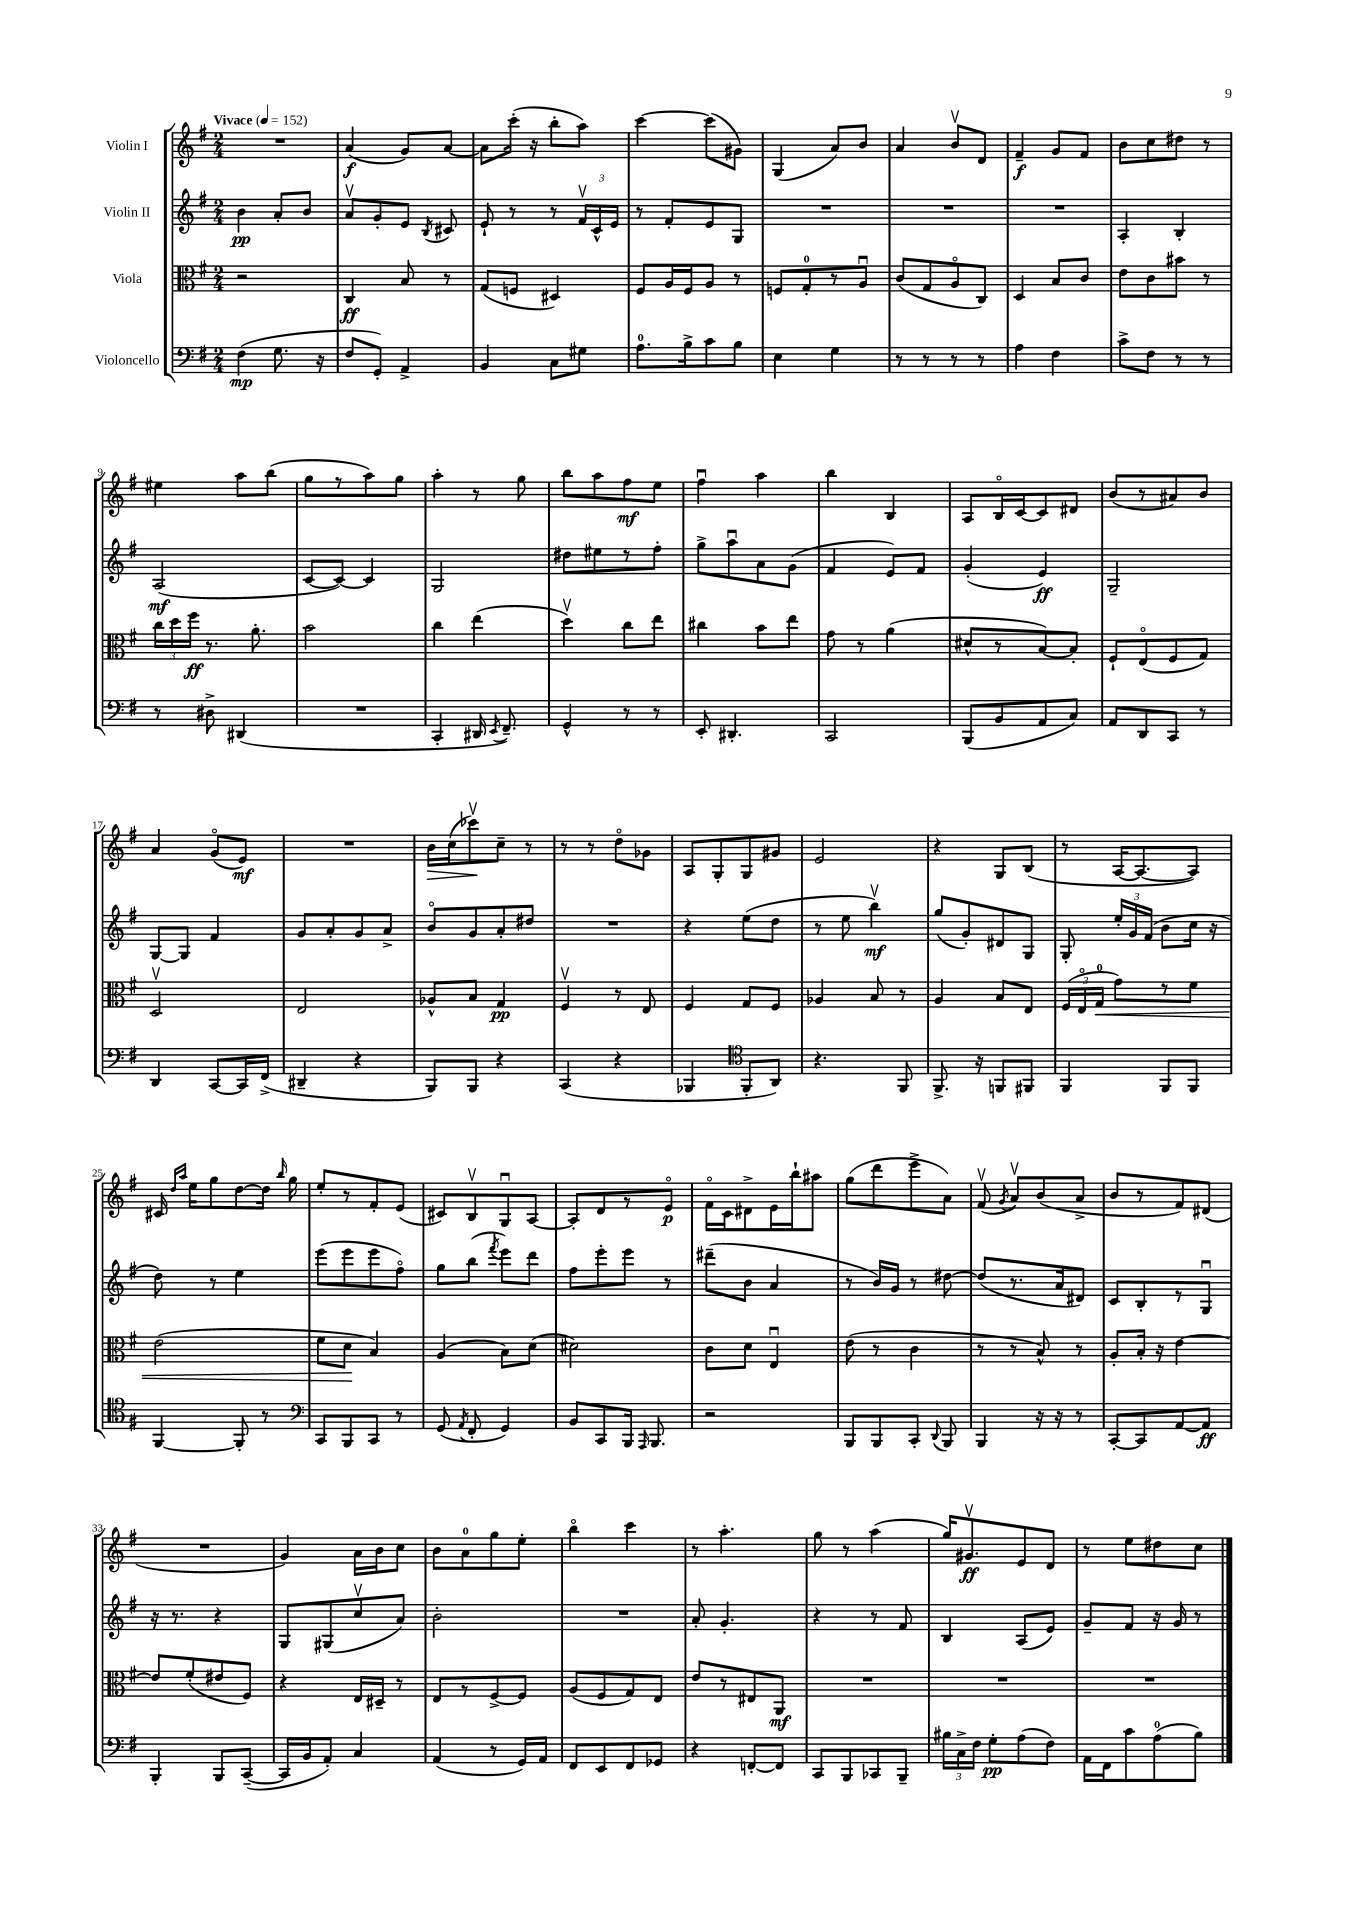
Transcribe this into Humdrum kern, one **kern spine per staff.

**kern	**dynam	**kern	**dynam	**kern	**dynam	**kern	**dynam
*part4	*part4	*part3	*part3	*part2	*part2	*part1	*part1
*staff4	*staff4	*staff3	*staff3	*staff2	*staff2	*staff1	*staff1
*I"Violoncello	*	*I"Viola	*	*I"Violin II	*	*I"Violin I	*
*clefF4	*	*clefC3	*	*clefG2	*	*clefG2	*
*k[f#]	*	*k[f#]	*	*k[f#]	*	*k[f#]	*
*M2/4	*	*M2/4	*	*M2/4	*	*M2/4	*
*MM152	*	*MM152	*	*MM152	*	*MM152	*
=1	=1	=1	=1	=1	=1	=1	=1
!	!	!	!	!	!	!LO:TX:a:B:t=Vivace	!
(4F#\	mp	2r	.	4b\	pp	2r	.
8.G\	.	.	.	8a'/L	.	.	.
.	.	.	.	8b/J	.	.	.
16r	.	.	.	.	.	.	.
=2	=2	=2	=2	=2	=2	=2	=2
8F#/L	.	4C/	ff	8av/L	.	(4a/	f
8GG'/J)	.	.	.	8g'/	.	.	.
4AA^/	.	8B/	.	8e/J	.	8g/L)	.
.	.	.	.	8qB/	.	.	.
.	.	8r	.	8c#X/	.	[8a/J	.
=3	=3	=3	=3	=3	=3	=3	=3
4BB/	.	(8G/L	.	8e`/	.	8a\L]	.
.	.	8Fn/J	.	8r	.	(16ccc'\Jk	.
.	.	.	.	.	.	16r	.
8C\L	.	4D#X/)	.	8r	.	8bb'\L	.
8G#X\J	.	.	.	24f#v/LL	.	8aa\J)	.
.	.	.	.	24c^^/	.	.	.
.	.	.	.	24e/JJ	.	.	.
=4	=4	=4	=4	=4	=4	=4	=4
8.A\L	.	8F#/L	.	8r	.	[4ccc\	.
.	.	16A/L	.	8f#'/L	.	.	.
16B^\k	.	16F#/J	.	.	.	.	.
8c\	.	8A/J	.	8e/	.	(8ccc\L]	.
8B\J	.	8r	.	8G/J	.	8g#X\J)	.
=5	=5	=5	=5	=5	=5	=5	=5
4E\	.	8Fn/L	.	2r	.	(4G/	.
.	.	8G'/	.	.	.	.	.
4G\	.	8r	.	.	.	8a/L)	.
.	.	8Au/J	.	.	.	8b/J	.
=6	=6	=6	=6	=6	=6	=6	=6
8r	.	(8c/L	.	2r	.	4a/	.
8r	.	8G/	.	.	.	.	.
8r	.	8A/	.	.	.	8bv/L	.
8r	.	8C/J)	.	.	.	8d/J	.
=7	=7	=7	=7	=7	=7	=7	=7
4A\	.	4D/	.	2r	.	4f#~/	f
4F#\	.	8B/L	.	.	.	8g/L	.
.	.	8c/J	.	.	.	8f#/J	.
=8	=8	=8	=8	=8	=8	=8	=8
8c^\L	.	8e\L	.	4A'/	.	8b\L	.
8F#\J	.	8c\	.	.	.	8cc\	.
8r	.	8b#X\J	.	4B'/	.	8dd#X\J	.
8r	.	8r	.	.	.	8r	.
!!LO:LB:g=z
=9	=9	=9	=9	=9	=9	=9	=9
8r	.	24cc\LL	.	(2A/	mf	4ee#X\	.
.	.	24dd\	.	.	.	.	.
.	.	24ff#\JJ	ff	.	.	.	.
8D#X^\	.	8.r	.	.	.	.	.
(4DD#X/	.	.	.	.	.	8aa\L	.
.	.	8.a'\	.	.	.	.	.
.	.	.	.	.	.	(8bb\J	.
=10	=10	=10	=10	=10	=10	=10	=10
2r	.	2b\	.	[8c/L	.	8gg\L	.
.	.	.	.	8c/J_)	.	8r	.
.	.	.	.	4c/]	.	8aa\)	.
.	.	.	.	.	.	8gg\J	.
=11	=11	=11	=11	=11	=11	=11	=11
4CC'/	.	4cc\	.	2G/	.	4aa'\	.
16DD#X/	.	(4ee\	.	.	.	8r	.
8qEE/	.	.	.	.	.	.	.
8.FF#~/)	.	.	.	.	.	.	.
.	.	.	.	.	.	8gg\	.
=12	=12	=12	=12	=12	=12	=12	=12
4GG^^/	.	4ddv\)	.	8dd#X\L	.	8bb\L	.
.	.	.	.	8ee#X\	.	8aa\	.
8r	.	8cc\L	.	8r	.	8ff#\	mf
8r	.	8ee\J	.	8ff#'\J	.	8ee\J	.
=13	=13	=13	=13	=13	=13	=13	=13
8EE'/	.	4cc#X\	.	8gg^\L	.	4ff#u\	.
4.DD#X'/	.	.	.	8aau\	.	.	.
.	.	8b\L	.	8a\	.	4aa\	.
.	.	8ee\J	.	(8g\J	.	.	.
=14	=14	=14	=14	=14	=14	=14	=14
2CC/	.	8g\	.	4f#/	.	4bb\	.
.	.	8r	.	.	.	.	.
.	.	(4a\	.	8e/L)	.	4B/	.
.	.	.	.	8f#/J	.	.	.
=15	=15	=15	=15	=15	=15	=15	=15
(8BBB/L	.	8d#X^^/L	.	(4g'/	.	8A/L	.
8BB/	.	8r	.	.	.	16B/L	.
.	.	.	.	.	.	[16c/J	.
8AA/	.	[8B/)	.	4e/)	ff	8c/]	.
8C/J)	.	8B'/J]	.	.	.	8d#X/J	.
=16	=16	=16	=16	=16	=16	=16	=16
8AA/L	.	8F#`/L	.	2G~/	.	(8b/L	.
8DD/	.	(8E/	.	.	.	8r	.
8CC/J	.	8F#/	.	.	.	8a#X/)	.
8r	.	8G/J)	.	.	.	8b/J	.
!!LO:LB:g=z
=17	=17	=17	=17	=17	=17	=17	=17
4DD/	.	2Dv/	.	[8G/L	.	4a/	.
.	.	.	.	8G/J]	.	.	.
[8CC/L	.	.	.	4f#/	.	(8g/L	.
16CC/L]	.	.	.	.	.	8e/J)	mf
(16FF#^/JJ	.	.	.	.	.	.	.
=18	=18	=18	=18	=18	=18	=18	=18
4DD#X~/	.	2E/	.	8g/L	.	2r	.
.	.	.	.	8a'/	.	.	.
4r	.	.	.	8g/	.	.	.
.	.	.	.	8a^/J	.	.	.
=19	=19	=19	=19	=19	=19	=19	=19
!	!	!	!	!	!	!	!LO:HP:b
8BBB/L)	.	8A-X^^/L	.	8b/L	.	16b\LL	>
.	.	.	.	.	.	(16cc\J	.
8BBB/J	.	8B/J	.	8g/	.	8ccc-Xv\)	.
4r	.	4G/	pp	8a'/	.	8cc~\J	]
.	.	.	.	8dd#X/J	.	8r	.
=20	=20	=20	=20	=20	=20	=20	=20
(4CC/	.	4F#v/	.	2r	.	8r	.
.	.	.	.	.	.	8r	.
4r	.	8r	.	.	.	8dd\L	.
.	.	8E/	.	.	.	8g-X\J	.
=21	=21	=21	=21	=21	=21	=21	=21
4BBB-X/	.	4F#/	.	4r	.	8A/L	.
.	.	.	.	.	.	8G'/	.
*clefC4	*	*	*	*	*	*	*
8FF#'/L	.	8G/L	.	(8ee\L	.	8G/	.
8AA/J)	.	8F#/J	.	8dd\J	.	8g#X/J	.
=22	=22	=22	=22	=22	=22	=22	=22
4.r	.	4A-X/	.	8r	.	2e/	.
.	.	.	.	8ee\	.	.	.
.	.	8B/	.	4bbv\)	mf	.	.
8FF#/	.	8r	.	.	.	.	.
=23	=23	=23	=23	=23	=23	=23	=23
8.FF#^/	.	4A/	.	(8gg/L	.	4r	.
.	.	.	.	8g'/)	.	.	.
16r	.	.	.	.	.	.	.
8FFn/L	.	8B/L	.	8d#X/	.	8G/L	.
8FF#X/J	.	8E/J	.	8G/J	.	(8B/J	.
=24	=24	=24	=24	=24	=24	=24	=24
4FF#/	.	(24F#/LL	.	8G'/	.	8r	.
.	.	24E/	.	.	.	.	.
!	!	!	!LO:HP:b	!	!	!	!
.	.	24G/JJ	<	.	.	.	.
.	.	8g\L)	.	24ee'/LL	.	[16A/KL	.
.	.	.	.	24g/	.	.	.
.	.	.	.	.	.	8.A/_	.
.	.	.	.	(24f#/JJ	.	.	.
8FF#/L	.	8r	.	8b\L	.	.	.
8FF#/J	.	8f#\J	.	16cc\Jk	.	8A/J])	.
.	.	.	.	16r	.	.	.
!!LO:LB:g=z
=25	=25	=25	=25	=25	=25	=25	=25
[4FF#/	.	(2e\	.	8dd\)	.	16c#X/	.
.	.	.	.	.	.	16qqdd/LL	.
.	.	.	.	.	.	16qqaa/JJ	.
.	.	.	.	.	.	16ee\KL	.
.	.	.	.	8r	.	8gg\	.
8FF#'/]	.	.	.	4ee\	.	[8dd\	.
8r	.	.	.	.	.	16dd\Jk]	.
.	.	.	.	.	.	16qqbb/	.
.	.	.	.	.	.	16gg\	.
=26	=26	=26	=26	=26	=26	=26	=26
*clefF4	*	*	*	*	*	*	*
8CC/L	.	8f#\L	.	(8eee\L	.	8ee'/L	.
8BBB/	.	8d\J	.	8eee\	.	8r	.
8CC/J	.	4B/)	[	8eee\	.	8f#'/	.
8r	.	.	.	8ff#\J)	.	(8e/J	.
=27	=27	=27	=27	=27	=27	=27	=27
(8GG/	.	(4A/	.	8gg\L	.	8c#X/L)	.
8qAA/	.	.	.	.	.	.	.
8FF#'/	.	.	.	(8bb\J	.	8Bv/	.
.	.	.	.	8qfff#/	.	.	.
4GG/)	.	8B\L)	.	8eee\L)	.	8Gu/	.
.	.	(8d\J	.	8ddd\J	.	[8A/J	.
=28	=28	=28	=28	=28	=28	=28	=28
8BB/L	.	2d#X\)	.	8ff#\L	.	8A'/L]	.
8CC/	.	.	.	8eee'\	.	8d/	.
16BBB/Jk	.	.	.	8eee\J	.	8r	.
16qqAAA/	.	.	.	.	.	.	.
8.BBB/	.	.	.	.	.	.	.
.	.	.	.	8r	.	8e/J	p
=29	=29	=29	=29	=29	=29	=29	=29
2r	.	8c\L	.	(8ddd#X~\L	.	16f#\LL	.
.	.	.	.	.	.	16c\J	.
.	.	8d\J	.	8b\J	.	8d#X^\	.
.	.	4Eu/	.	4a/	.	16e\L	.
.	.	.	.	.	.	16bb`\J	.
.	.	.	.	.	.	8aa#X\J	.
=30	=30	=30	=30	=30	=30	=30	=30
8BBB/L	.	(8e\	.	8r	.	(8gg\L	.
8BBB/	.	8r	.	16b/LL)	.	8ddd\	.
.	.	.	.	16g/JJ	.	.	.
8CC'/J	.	4c\	.	8r	.	8eee^\	.
8qqDD/	.	.	.	.	.	.	.
8BBB/	.	.	.	[8dd#X\	.	8a\J)	.
=31	=31	=31	=31	=31	=31	=31	=31
4BBB/	.	8r	.	(8dd#/L]	.	(8f#v/	.
.	.	.	.	.	.	8qg/	.
.	.	8r	.	8.r	.	8av/L)	.
16r	.	8B^^/)	.	.	.	(8b/	.
16r	.	.	.	16a/k	.	.	.
8r	.	8r	.	8d#X/J)	.	8a^/J	.
=32	=32	=32	=32	=32	=32	=32	=32
[8CC'/L	.	8A'/L	.	8c/L	.	8b/L	.
8CC/]	.	16B'/Jk	.	8B'/	.	8r	.
.	.	16r	.	.	.	.	.
[8AA/	.	[4e\	.	8r	.	8f#/)	.
8AA/J]	ff	.	.	8Gu/J	.	(8d#X/J	.
!!LO:LB:g=z
=33	=33	=33	=33	=33	=33	=33	=33
4BBB'/	.	8e/L]	.	16r	.	2r	.
.	.	.	.	8.r	.	.	.
.	.	(8f#'/	.	.	.	.	.
8BBB/L	.	8e#X/	.	4r	.	.	.
([8CC~/J	.	8F#/J)	.	.	.	.	.
=34	=34	=34	=34	=34	=34	=34	=34
16CC/LL]	.	4r	.	8G/L	.	4g/)	.
16BB/J	.	.	.	.	.	.	.
8AA'/J)	.	.	.	(8G#X/	.	.	.
4C/	.	16E/LL	.	8ccv/	.	16a\LL	.
.	.	16D#X~/JJ	.	.	.	16b\J	.
.	.	8r	.	8a/J)	.	8cc\J	.
=35	=35	=35	=35	=35	=35	=35	=35
(4AA/	.	8E/L	.	2b'\	.	8b\L	.
.	.	8r	.	.	.	8a\	.
8r	.	[8F#^/	.	.	.	8gg\	.
16GG/LL)	.	8F#/J]	.	.	.	8ee'\J	.
16AA/JJ	.	.	.	.	.	.	.
=36	=36	=36	=36	=36	=36	=36	=36
8FF#/L	.	(8A/L	.	2r	.	4bb\	.
8EE/	.	8F#/	.	.	.	.	.
8FF#/	.	8G/)	.	.	.	4ccc\	.
8GG-X/J	.	8E/J	.	.	.	.	.
=37	=37	=37	=37	=37	=37	=37	=37
4r	.	8e/L	.	8a'/	.	8r	.
.	.	8r	.	4.g'/	.	4.aa'\	.
[8FFn'/L	.	8E#X/	.	.	.	.	.
8FF/J]	.	8AA/J	mf	.	.	.	.
=38	=38	=38	=38	=38	=38	=38	=38
8CC/L	.	2r	.	4r	.	8gg\	.
8BBB/	.	.	.	.	.	8r	.
8CC-X/	.	.	.	8r	.	(4aa\	.
8BBB~/J	.	.	.	8f#/	.	.	.
=39	=39	=39	=39	=39	=39	=39	=39
24B#X\LL	.	2r	.	4B/	.	16gg/KL)	.
24C^\	.	.	.	.	.	.	.
.	.	.	.	.	.	8.g#Xv/	ff
24F#\JJ	.	.	.	.	.	.	.
8G'\L	pp	.	.	.	.	.	.
(8A\	.	.	.	(8A/L	.	8e/	.
8F#\J)	.	.	.	8e/J)	.	8d/J	.
=40	=40	=40	=40	=40	=40	=40	=40
16AA\LL	.	2r	.	8g~/L	.	8r	.
16FF#\J	.	.	.	.	.	.	.
8c\	.	.	.	8f#/J	.	8ee\L	.
(8A\	.	.	.	16r	.	8dd#X\	.
.	.	.	.	16g/	.	.	.
8B\J)	.	.	.	8r	.	8cc\J	.
==	==	==	==	==	==	==	==
*-	*-	*-	*-	*-	*-	*-	*-
